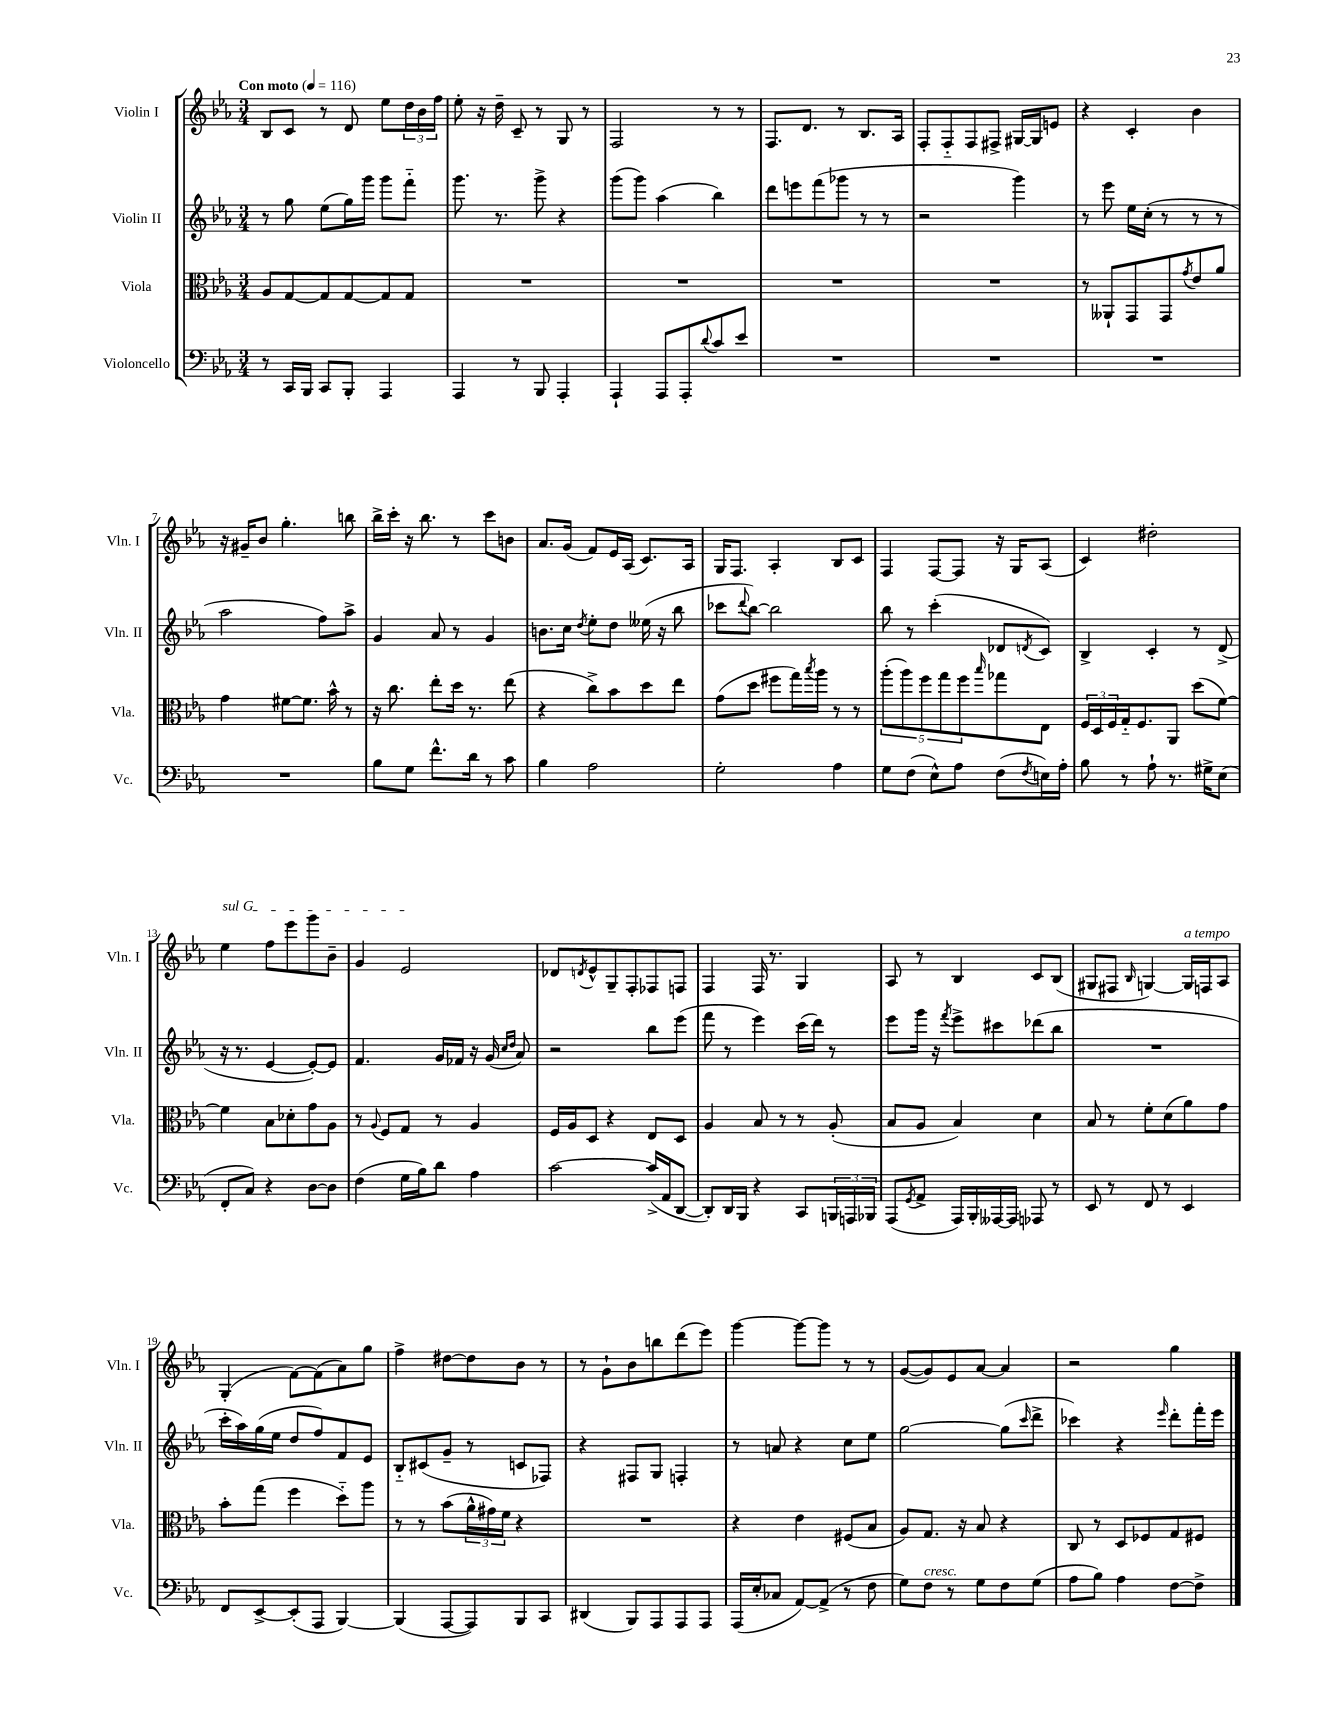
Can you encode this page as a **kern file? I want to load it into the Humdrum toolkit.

**kern	**kern	**kern	**kern
*staff4	*staff3	*staff2	*staff1
*clefF4	*clefC3	*clefG2	*clefG2
*k[b-e-a-]	*k[b-e-a-]	*k[b-e-a-]	*k[b-e-a-]
*M3/4	*M3/4	*M3/4	*M3/4
*MM116	*MM116	*MM116	*MM116
8r	8A-	8r	8B-
16CC	[8G	8gg	8c
16BBB-	.	.	.
8CC	8G]	(8ee-	8r
8BBB-'	[8G	16gg)	8d
.	.	16ggg	.
4AAA-	8G]	8ggg	8ee-
.	8G	8fff'~	24dd
.	.	.	24b-
.	.	.	24ff
=	=	=	=
4AAA-	2.r	8.ggg	8ee-'
.	.	.	16r
.	.	8.r	16dd~
8r	.	.	8c~
8BBB-	.	8ggg^	8r
4AAA-'	.	4r	8G
.	.	.	8r
=	=	=	=
4AAA-`	2.r	(8ggg	2F
.	.	8ggg)	.
8AAA-	.	(4aa-	.
8AAA-'	.	.	.
8qqd	.	.	.
8c	.	4bb-)	8r
8e-	.	.	8r
=	=	=	=
2.r	2.r	8ddd	8.F
.	.	8eee	.
.	.	.	8.d
.	.	(8fff	.
.	.	8ggg-	8r
.	.	8r	8.B-
.	.	8r	.
.	.	.	16A-
=	=	=	=
2.r	2.r	2r	8F'
.	.	.	8F'~
.	.	.	8F
.	.	.	8F#^
.	.	4ggg)	[16G#
.	.	.	16G#]
.	.	.	8e
=	=	=	=
2.r	8r	8r	4r
.	8AA--`	8eee-	.
.	8GG	16ee-	4c'
.	.	(16cc'	.
.	8GG	8r	.
.	8qg	.	.
.	8e-	8r	4b-
.	8a-	8r	.
=	=	=	=
2.r	4g	2aa-	16r
.	.	.	16g#~
.	.	.	8b-
.	[8f#	.	4.gg'
.	8.f#]	.	.
.	.	8ff)	.
.	16b-^^	.	.
.	8r	8aa-^	8bb
=	=	=	=
8B-	16r	4g	16bb-^
.	8.cc	.	16ccc'
8G	.	.	16r
.	.	.	8.bb-
8.f^^	8ee-'	8a-	.
.	16dd	8r	8r
16d	8.r	.	.
8r	.	4g	8ccc
8c	(8ee-	.	8b
=	=	=	=
4B-	4r	8.b	8.a-
.	.	16cc	(16g
.	.	8qdd	.
2A-	8cc^)	8ee-'	8f)
.	8b-	8dd	16e-
.	.	.	(16A-
.	8dd	(16ee--	8.c)
.	.	16r	.
.	8ee-	8bb-	.
.	.	.	16A-
=	=	=	=
2G'	(8g	8ccc-	16G
.	.	.	8.F
.	.	8qqddd	.
.	8dd	[8bb-)	.
.	8ff#	2bb-]	4A-'
.	16gg)	.	.
.	8qbb-	.	.
.	16aa-	.	.
4A-	8r	.	8B-
.	8r	.	8c
=	=	=	=
8G	(10aa-'	8bb-	4F
.	10aa-)	.	.
(8F	.	8r	.
.	10ff	.	.
8E-^^)	.	(4ccc'	[8F
.	10gg	.	.
8A-	.	.	8F]
.	10ff	.	.
.	16qqbb-	.	.
(8F	8gg-	8d-	16r
.	.	.	16G
8qF	.	8qd	.
16E)	8E-	8c)	(8A-
16A-'	.	.	.
=	=	=	=
8B-	24F	4B-^	4c)
.	24D	.	.
.	24F	.	.
8r	16G'~	.	.
.	8.F	.	.
8A-`	.	4c'	2dd#'
8.r	8AA-	.	.
.	(8dd	8r	.
16G#^	.	.	.
(8E-	[8f)	(8d^	.
=	=	=	=
8FF'	4f]	16r	4ee-
.	.	8.r	.
8C)	.	.	.
4r	8B-	[4e-	8ff
.	8d-'	.	8eee-
[8D	8g	8e-'_)	8ggg
8D]	8A-	8e-]	8b-~
=	=	=	=
(4F	8r	4.f	4g
.	8qqA-	.	.
.	8F	.	.
16G	8G	.	2e-
16B-)	.	.	.
8d	8r	16g	.
.	.	16f-	.
4A-	4A-	16r	.
.	.	(16g	.
.	.	16qqcc	.
.	.	16qqdd	.
.	.	8a-)	.
=	=	=	=
[2c	16F	2r	8d-
.	16A-	.	.
.	.	.	8qd
.	8D	.	8e-^^
.	4r	.	8G~
.	.	.	8F'
(16c^]	8E-	8bb-	8F-
16AA-	.	.	.
[8DD	8D	(8eee-	8F
=	=	=	=
8DD'])	4A-	8fff	4F
16DD	.	8r	.
16BBB-	.	.	.
4r	8B-	4eee-)	16F
.	.	.	8.r
.	8r	.	.
8CC	8r	(16ccc	4G
.	.	16ddd)	.
24BBB	(8A-'	8r	.
24AAA	.	.	.
24BBB-	.	.	.
=	=	=	=
(8AAA-	8B-	8eee-	8A-
8qGG	.	.	.
8AA-^	8A-	16ggg	8r
.	.	16r	.
.	.	8qfff	.
16AAA-)	4B-)	8eee-^	4B-
16BBB-'	.	.	.
[16AAA--	.	8ccc#	.
16AAA--]	.	.	.
8AAA-	4d	(8ddd-	8c
8r	.	8bb-	(8B-
=	=	=	=
8EE-	8B-	2.r	8G#
8r	8r	.	8F#
.	.	.	16qqB-
8FF	8f'	.	[4G)
8r	(8d	.	.
4EE-	8a-)	.	16G]
.	.	.	16F
.	8g	.	8A-
=	=	=	=
8FF	8b-'	16ccc'	(4G'
.	.	16aa-)	.
[8EE-^	(8gg	(16gg	.
.	.	16ee-	.
(8EE-']	4ff	8dd	[8f)
8AAA-	.	8ff)	(8f]
[4BBB-)	8dd'~)	8f	8a-)
.	8aa-	8e-	8gg
=	=	=	=
(4BBB-]	8r	8B-'~	4ff^
.	8r	(8c#	.
[8AAA-	(8b-	8g~	[8dd#
8AAA-])	24a-^^	8r	8dd#]
.	24g#)	.	.
.	24f	.	.
8BBB-	4r	8c	8b-
8CC	.	8F-)	8r
=	=	=	=
(4DD#	2.r	4r	8r
.	.	.	8g`
8BBB-)	.	8F#	8b-
8AAA-	.	8G	8bb
8AAA-	.	4F'	(8ddd
8AAA-	.	.	8eee-)
=	=	=	=
(16AAA-	4r	8r	[4ggg
16E-'	.	.	.
8C-	.	8a	.
[8AA-)	4e-	4r	8ggg_
(8AA-^]	.	.	8ggg]
8r	(8F#	8cc	8r
8F	8B-	8ee-	8r
=	=	=	=
8G)	8A-)	[2gg	([8g
8F	8.G	.	8g])
8r	.	.	8e-
.	16r	.	.
8G	8B-	.	[8a-
8F	4r	(8gg]	4a-]
.	.	16qqccc	.
(8G	.	8ddd^	.
=	=	=	=
8A-	8C	4ccc-)	2r
8B-)	8r	.	.
4A-	8D	4r	.
.	8F-	.	.
.	.	16qqeee-	.
[8F	8G	8ddd'	4gg
8F^]	8F#	16fff'	.
.	.	16eee-	.
==	==	==	==
*-	*-	*-	*-
